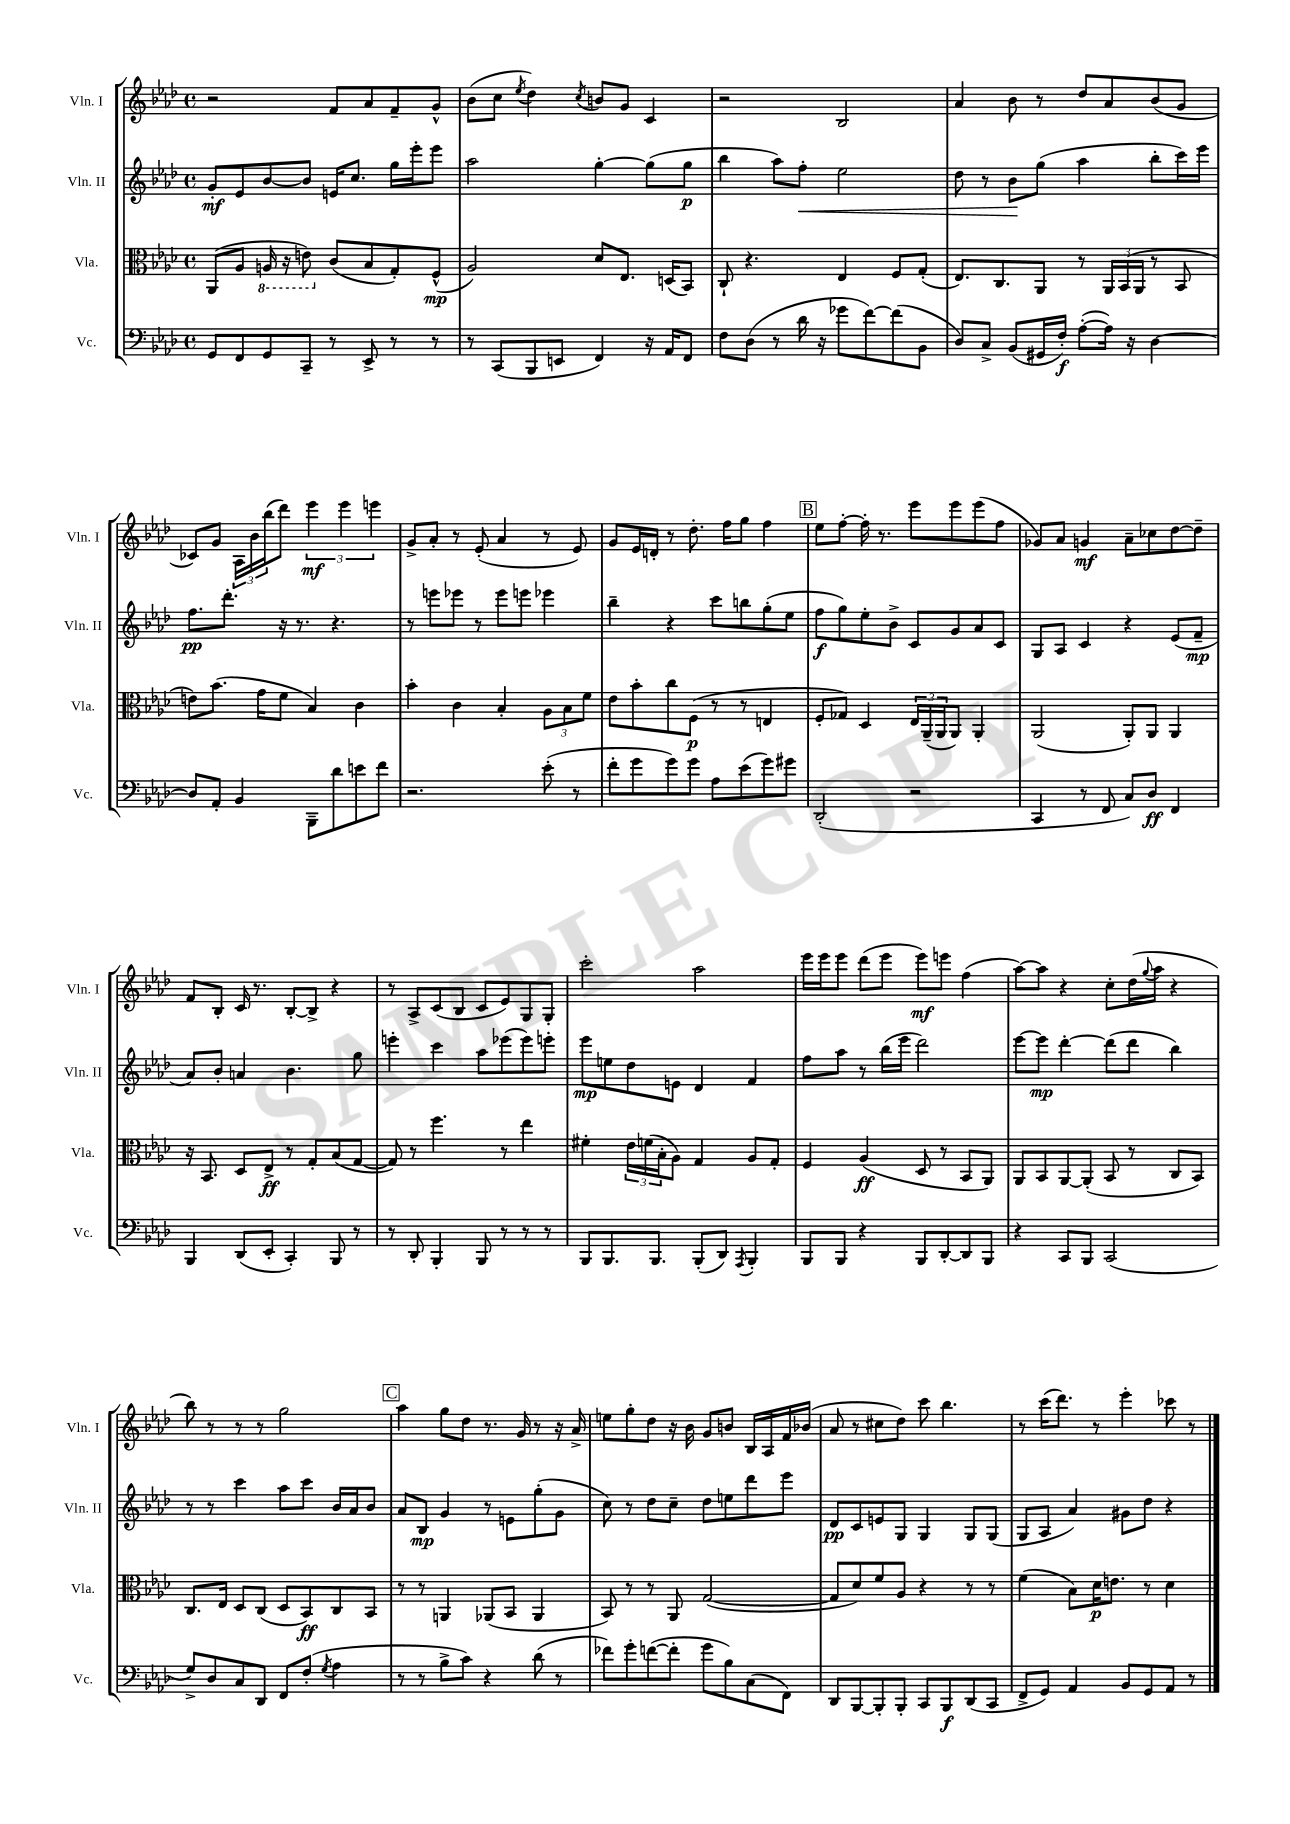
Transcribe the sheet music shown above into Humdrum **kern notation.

**kern	**kern	**kern	**kern
*staff4	*staff3	*staff2	*staff1
*clefF4	*clefC3	*clefG2	*clefG2
*k[b-e-a-d-]	*k[b-e-a-d-]	*k[b-e-a-d-]	*k[b-e-a-d-]
*M4/4	*M4/4	*M4/4	*M4/4
*met(c)	*met(c)	*met(c)	*met(c)
8GG	(8AA-	8g'	2r
8FF	8A-	8e-	.
8GG	16AA	[8b-	.
.	16r	.	.
8CC~	8E)	8b-]	.
8r	(8c	16e	8f
.	.	8.cc	.
8EE-^	8B-	.	8a-
8r	8G')	16gg	8f~
.	.	16eee-'	.
8r	(8F^^	8eee-	8g^^
=	=	=	=
8r	2A-)	2aa-	(8b-
(8CC	.	.	8cc
.	.	.	8qee-
8BBB-	.	.	4dd-)
8EE	.	.	.
.	.	.	8qcc
4FF)	8d-	[4gg'	8b
.	8.E-	.	8g
16r	.	(8gg]	4c
16AA-	(16D	.	.
8FF	8BB-)	8gg	.
=	=	=	=
8F	8C`	4bb-	2r
(8D-	4.r	.	.
8r	.	8aa-)	.
16d-	.	8ff'	.
16r	.	.	.
8g-	4E-	2ee-	2B-
[8f)	.	.	.
(8f]	8F	.	.
8BB-	(8G'	.	.
=	=	=	=
8D-)	8.E-)	8dd-	4a-
8C^	.	8r	.
.	8.C	.	.
(8BB-	.	8b-	8b-
16GG#	8AA-	(8gg	8r
16F')	.	.	.
([8A-'	8r	4aa-	8dd-
16A-])	24AA-	.	8a-
.	(24BB-	.	.
16r	.	.	.
.	24AA-	.	.
[4D-	8r	8bb-'	(8b-
.	8BB-	16ccc)	8g
.	.	16eee-	.
=	=	=	=
8D-]	8e)	8.ff	8c-)
8AA-'	(8.b-	.	8g
.	.	8.ddd-'	.
4BB-	.	.	24A-
.	.	.	24b-
.	16g	.	.
.	.	.	(24bb-
.	8f	16r	8ddd-)
.	.	8.r	.
8BBB-~	4B-)	.	6eee-
8d-	.	4.r	.
.	.	.	6eee-
8e	4c	.	.
.	.	.	6eee
8f	.	.	.
=	=	=	=
2.r	4b-'	8r	8g^
.	.	8eee	8a-'
.	4c	8eee-	8r
.	.	8r	(8e-'
.	4B-'	8eee-	4a-
.	.	8eee	.
(8e-'	12A-	4eee-	8r
.	12B-	.	.
8r	.	.	8e-)
.	12f	.	.
=	=	=	=
8f'	8e-	4bb-~	8g
8g	8b-'	.	16e-
.	.	.	16d'
8g)	8cc	4r	8r
8g	(8F	.	8.dd-'
8A-	8r	8ccc	.
.	.	.	16ff
(8e-	8r	8bb	8gg
8g)	4E	(8gg'	4ff
8g#	.	8ee-	.
=	=	=	=
(2DD-'	8F'	8ff	8ee-
.	8G-)	8gg)	[8ff'
.	4D-	8ee-'	16ff']
.	.	.	8.r
.	.	8b-^	.
2r	24E-	8c	8eee-
.	(24AA-~	.	.
.	24AA-	.	.
.	8AA-)	8g	8eee-
.	4AA-'	8a-	(8eee-
.	.	8c	8ff
=	=	=	=
4CC	(2AA-	8G	8g-)
.	.	8A-	8a-
8r	.	4c	4g
8FF	.	.	.
8C)	8AA-')	4r	8a-~
8D-	8AA-	.	8cc-
4FF	4AA-	(8e-	[8dd-
.	.	8f~	8dd-~]
=	=	=	=
4BBB-	16r	8a-)	8f
.	8.BB-	.	.
.	.	8b-'	8B-'
(8DD-	8D-	4a	16c
.	.	.	8.r
8EE-'	8E-^	.	.
4CC')	8r	4.b-	[8B-'
.	8G'	.	8B-^]
8BBB-	(8B-	.	4r
8r	[8G	8gg	.
=	=	=	=
8r	8G])	4eee'	8r
8DD-'	8r	.	8A-^
4BBB-'	4.ff	4ccc	(8c
.	.	.	8B-
8BBB-	.	8aa-	8c
8r	8r	(8eee-	8e-)
8r	4ee-	8eee-)	8G
8r	.	8eee'	8G'
=	=	=	=
8BBB-	4f#'	8eee-	2ccc'
8.BBB-	.	8ee	.
.	24e-	8dd-	.
.	(24f	.	.
8.BBB-	.	.	.
.	24B-'	.	.
.	8A-)	8e	.
(8BBB-'	4G	4d-	2aa-
8DD-)	.	.	.
8qAAA-	.	.	.
4BBB-'	8A-	4f	.
.	8G'	.	.
=	=	=	=
8BBB-	4F	8ff	16eee-
.	.	.	16eee-
8BBB-	.	8aa-	8eee-
4r	(4A-	8r	(8ddd-
.	.	(16bb-	8eee-
.	.	16eee-	.
8BBB-	8D-	2ddd-)	8eee-)
[8DD-'	8r	.	8eee
8DD-]	8BB-	.	(4ff
8BBB-	8AA-)	.	.
=	=	=	=
4r	8AA-	[8eee-	[8aa-)
.	8BB-	8eee-]	8aa-]
8CC	[8AA-	[4ddd-'	4r
8BBB-	(8AA-']	.	.
(2CC	8BB-	(8ddd-]	8cc'
.	8r	8ddd-	(16dd-
.	.	.	8qqgg
.	.	.	16aa-
.	8C	4bb-)	4r
.	8BB-)	.	.
=	=	=	=
8G^)	8.C	8r	8bb-)
8D-	.	8r	8r
.	16E-	.	.
8C	8D-	4ccc	8r
8DD-	(8C	.	8r
8FF	8D-	8aa-	2gg
(8F'	8BB-)	8ccc	.
8qG	.	.	.
4A-	8C	16b-	.
.	.	16a-	.
.	8BB-	8b-	.
=	=	=	=
8r	8r	8a-	4aa-
8r	8r	8B-	.
8B-^	4AA	4g	8gg
8c)	.	.	8dd-
4r	(8AA-	8r	8.r
.	8BB-	8e	.
.	.	.	16g
(8d-	4AA-	(8gg'	8r
8r	.	8g	16r
.	.	.	16a-^
=	=	=	=
8f-)	8BB-)	8cc)	8ee
8g'	8r	8r	8gg'
([8f	8r	8dd-	8dd-
8f']	8AA-	8cc~	16r
.	.	.	16b-
8g	([2G	8dd-	8g
8B-)	.	8ee	8b
(8C	.	8ddd-	16B-
.	.	.	16A-
8FF)	.	8eee-	16f
.	.	.	(16b-
=	=	=	=
8DD-	8G]	8d-	8a-
[8BBB-	8d-)	8c	8r
8BBB-']	8f	8e	8cc#
8BBB-'	8A-	8G	8dd-)
8CC	4r	4G	8ccc
8BBB-	.	.	4.bb-
(8DD-	8r	8G	.
8CC	8r	(8G	.
=	=	=	=
8FF^	(4f	8G	8r
8GG)	.	8A-	(16ccc
.	.	.	8.ddd-)
4AA-	8B-)	4a-)	.
.	16d-	.	8r
.	8.e	.	.
8BB-	.	8g#	4eee-'
8GG	8r	8dd-	.
8AA-	4d-	4r	8ccc-
8r	.	.	8r
==	==	==	==
*-	*-	*-	*-
